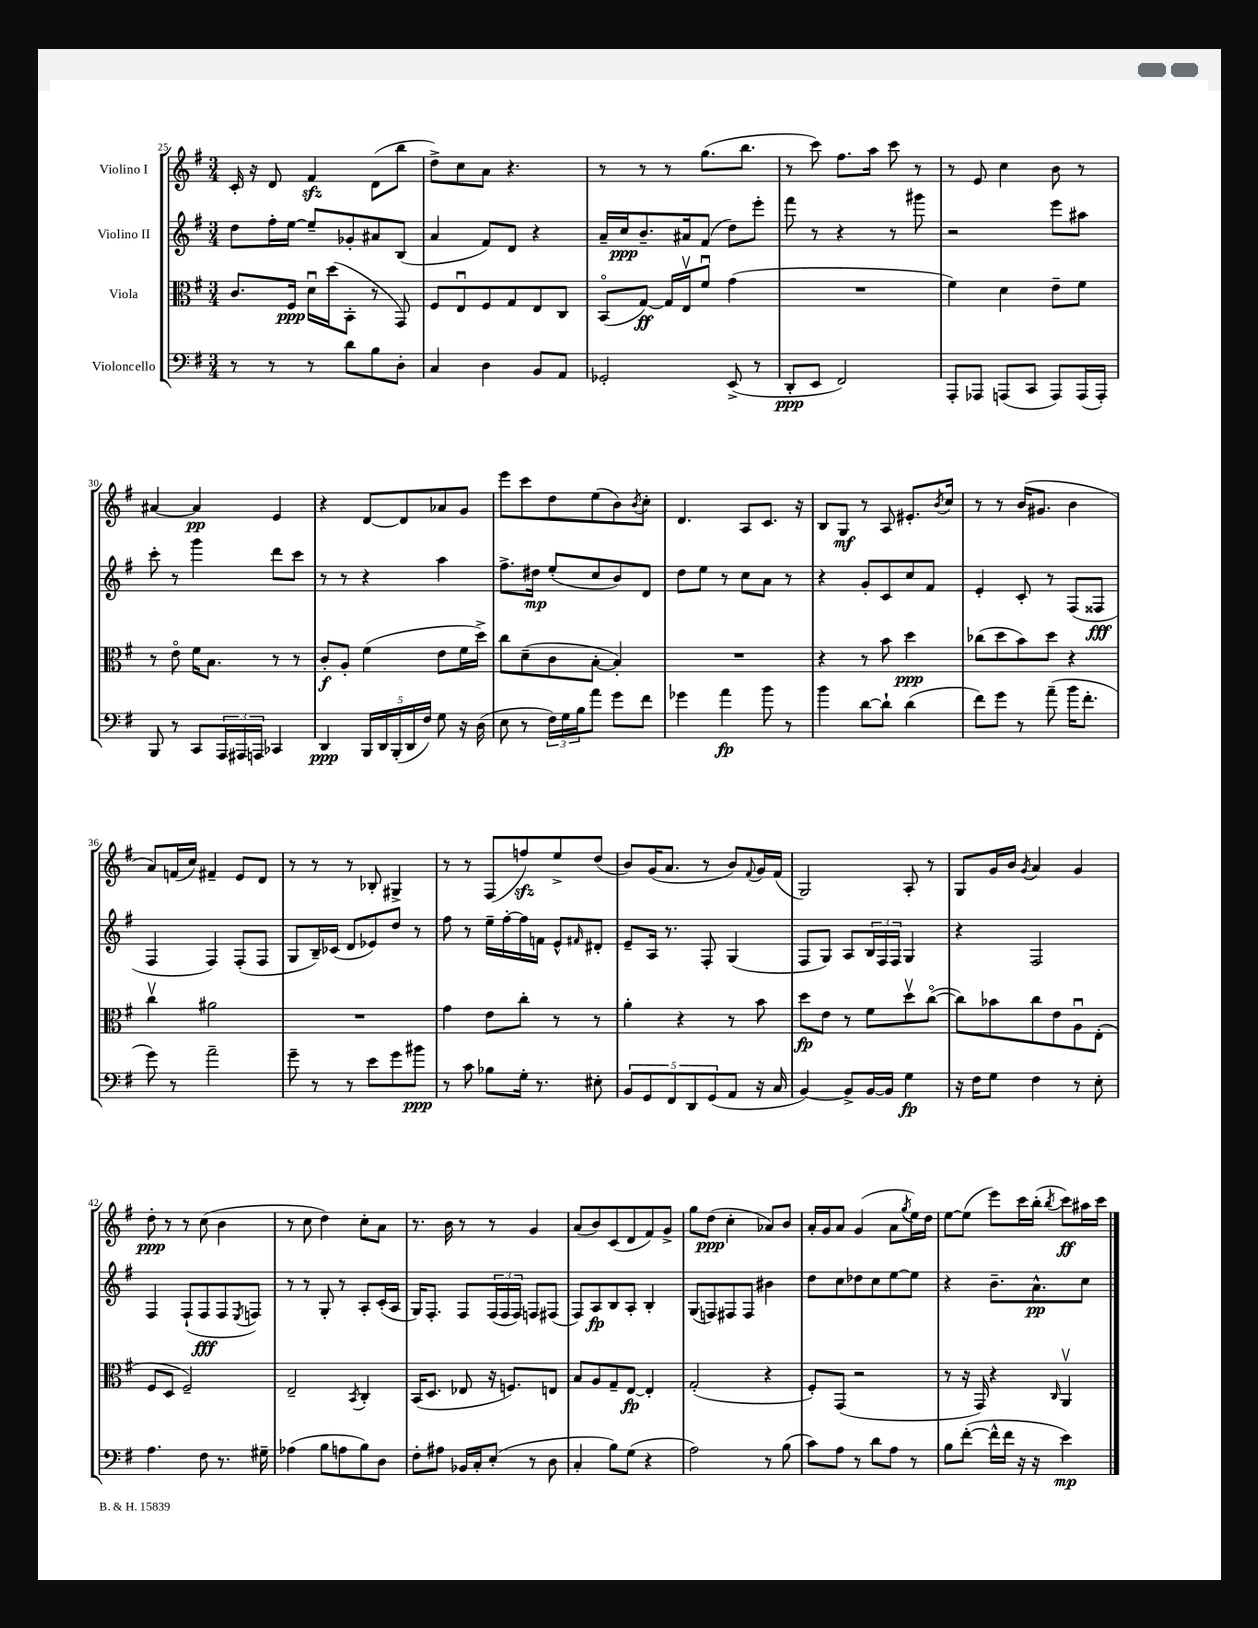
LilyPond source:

<<
\new StaffGroup <<
\new Staff = "s0" \with { instrumentName = "Violino I" } {
    \clef treble \key g \major \numericTimeSignature \time 3/4
    c'16-. r16 d'8 fis'4\sfz d'8( b''8 |
    d''8->) c''8 a'8 r4. |
    r8 r8 r8 g''8.( b''8. |
    r8 c'''8) fis''8. a''16 c'''8 r8 |
    r8 e'8 c''4 b'8 r8 |
    ais'4~ ais'4\pp e'4 |
    r4 d'8~ d'8 aes'8 g'8 |
    e'''8 c'''8 d''8 e''8( b'8) \acciaccatura { b'8 } c''8-. |
    d'4. a8 c'8. r16 |
    b8 g8\mf r8 a8 eis'8.-. \acciaccatura { b'8 } c''16 |
    r8 r8 b'16( gis'8. b'4 |
    a'8) f'16( c''16) fis'4-- e'8 d'8 |
    r8 r8 r8 bes8-. gis4-> |
    r8 r8 fis8( f''8\sfz) e''8-> d''8( |
    b'8) g'16( a'8. r8 b'8) \appoggiatura { fis'8 } g'16 fis'16( |
    g2) a8-. r8 |
    g8 g'16 b'16 \acciaccatura { g'8 } a'4 g'4 |
    d''8-.\ppp r8 r8 c''8( b'4 |
    r8 c''8 d''4) c''8-. a'8 |
    r8. b'16 r8 r8 g'4 |
    a'8( b'8) c'8( d'8 fis'8) g'8-> |
    g''8 d''8\ppp( c''4-. aes'8) b'8 |
    a'16-. g'16 a'8 g'4( a'8 \acciaccatura { g''8 } e''16) d''16 |
    e''8~ e''8( e'''8) c'''16 b''16-.( \acciaccatura { b''8 } c'''8\ff) ais''16 c'''16 \bar "|." |
}
\new Staff = "s1" \with { instrumentName = "Violino II" } {
    \clef treble \key g \major \numericTimeSignature \time 3/4
    d''8 fis''16-. e''16~ e''8-- ges'8-. ais'8 b8( |
    a'4 fis'8) d'8 r4 |
    a'16-- c''16\ppp b'8.-- ais'16 fis'8( d''8) e'''8-. |
    fis'''8 r8 r4 r8 gis'''8 |
    r2 e'''8 ais''8 |
    c'''8-. r8 g'''4 d'''8 c'''8 |
    r8 r8 r4 a''4 |
    fis''8.-> dis''16\mp e''8-.( c''8 b'8) d'8 |
    d''8 e''8 r8 c''8 a'8 r8 |
    r4 g'8-. c'8 c''8 fis'8 |
    e'4-. c'8-. r8 fis8( fisis8\fff |
    fis4 fis4) fis8-.( fis8 |
    g8 b16--) ces'16( d'8 ees'8) d''8 r8 |
    fis''8 r8 e''16-- fis''16~-. fis''16 f'16 e'8-^ \grace { fis'16 } dis'8-. |
    e'8-- a16 r8. fis8-. g4( |
    fis8 g8) a8 \tuplet 3/2 { b16 fis16 fis16 } g4 |
    r4 fis2 |
    fis4 fis8-!( fis8\fff fis8 \acciaccatura { e8 } f8) |
    r8 r8 g8-. r8 a8-. c'16-.( a16 |
    g16) fis8.-. fis8 \tuplet 3/2 { fis16( fis16 fis16) } f8 fis8( |
    fis8) a8\fp b8 a8-. b4-. |
    g8( f8) fis8 fis8 bis'4 |
    d''8 c''8 des''8 c''8 e''8~ e''8 |
    r4 b'8.-- a'8.-^\pp c''8 \bar "|." |
}
\new Staff = "s2" \with { instrumentName = "Viola" } {
    \clef alto \key g \major \numericTimeSignature \time 3/4
    c'8. fis16\ppp d'16\downbow d''16( b,8-. r8 g,8) |
    fis8 e8\downbow fis8 g8 e8 c8 |
    b,8\flageolet( g8~\ff) g16 e16\upbow fis'8\downbow g'4( |
    R2. |
    fis'4) d'4 e'8-- fis'8 |
    r8 e'8\flageolet fis'16 b8. r8 r8 |
    c'8-.\f a8-. fis'4( e'8 fis'16 d''16->) |
    c''8 d'8--( c'8 b8~-. b4-.) |
    R2. |
    r4 r8 b'8 d''4\ppp |
    ces''8( d''8 b'8) d''8 r4 |
    c''4\upbow ais'2 |
    R2. |
    g'4 e'8 c''8-. r8 r8 |
    a'4-. r4 r8 b'8 |
    d''8\fp e'8 r8 fis'8 d''8\upbow c''8~\flageolet( |
    c''8) bes'8 c''8 e'8 a8\downbow e8-.( |
    fis8 d8 fis2--) |
    e2-- \acciaccatura { b,8 } c4-. |
    b,16( d8. ees8 r16 f8.) e8 |
    b8 a8 g8-- e8~\fp e4-. |
    g2-.( r4 |
    fis8-.) g,8( r2 |
    r8 r16 g,16) r4 \grace { c16 } a,4\upbow \bar "|." |
}
\new Staff = "s3" \with { instrumentName = "Violoncello" } {
    \clef bass \key g \major \numericTimeSignature \time 3/4
    r8 r8 r8 d'8 b8 d8-. |
    c4 d4 b,8 a,8 |
    ges,2-. e,8->( r8 |
    d,8-.\ppp e,8 fis,2) |
    a,,8-. aes,,8 a,,8( c,8 a,,8) a,,16( a,,16-.) |
    b,,8 r8 c,8 \tuplet 3/2 { a,,16 ais,,16 a,,16 } ces,4 |
    d,4\ppp \tuplet 5/4 { b,,16 d,16 b,,16-.( d,16 fis16) } g8 r16 d16( |
    e8 r8 \tuplet 3/2 { fis16) g16 b16 } a'8 g'8 fis'8 |
    ges'4 a'4\fp b'8 r8 |
    b'4 d'8~ d'8-! d'4( |
    fis'8) g'8 r8 a'8--( b'16 fis'8.-. |
    g'8) r8 a'2-- |
    g'8-- r8 r8 e'8 g'8 bis'8\ppp |
    r8 c'8 bes8 g16-. r8. eis8-. |
    \tuplet 5/4 { b,8 g,8 fis,8 d,8 g,8( } a,8 r16 c16 |
    b,4~) b,8-> b,16~ b,16 g4\fp |
    r16 fis16 g8 fis4 r8 e8-. |
    a4. fis8 r8. gis16-- |
    aes4( b8 a8 b8) d8 |
    fis8-. ais8 bes,16 c16-. e8-.( r8 d8 |
    c4-. b8) g8( r4 |
    a2) r8 b8( |
    c'8) a8 r8 d'8 a8 r8 |
    b8 fis'8~-.( fis'16-^ fis'16 r16 r16 e'4\mp) \bar "|." |
}
>>
>>
\layout { \context { \Score currentBarNumber = #25 } }
